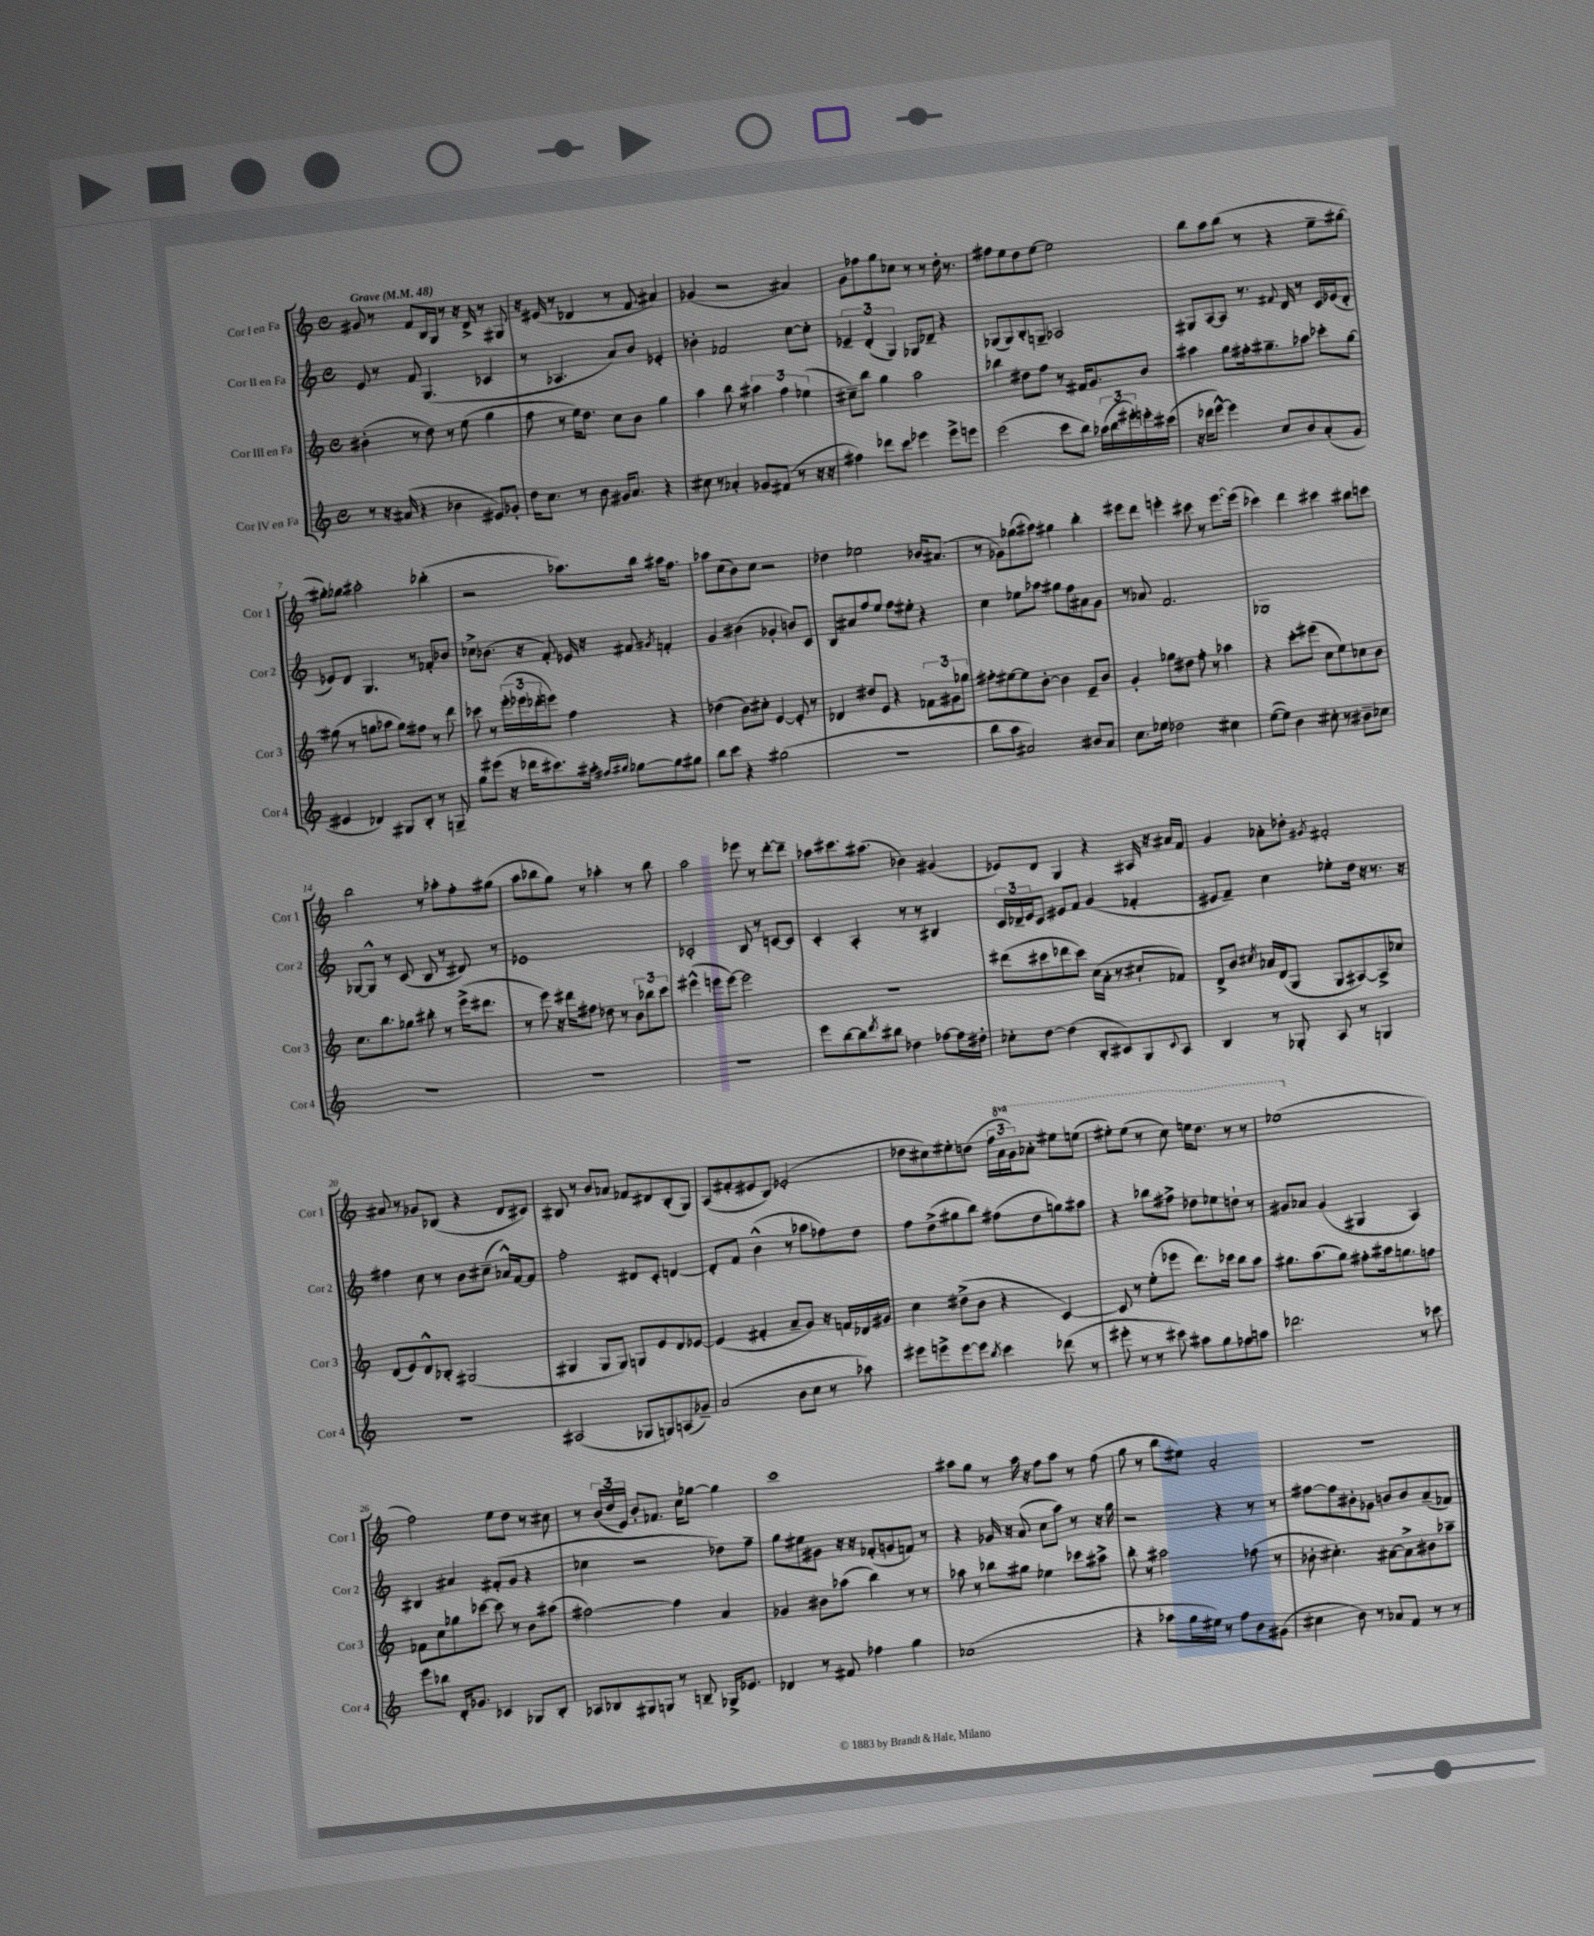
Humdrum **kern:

**kern	**kern	**kern	**kern
*part4	*part3	*part2	*part1
*staff4	*staff3	*staff2	*staff1
*I"Cor IV en Fa	*I"Cor III en Fa	*I"Cor II en Fa	*I"Cor I en Fa
*I'Cor 4	*I'Cor 3	*I'Cor 2	*I'Cor 1
*clefG2	*clefG2	*clefG2	*clefG2
*k[]	*k[]	*k[]	*k[]
*M4/4	*M4/4	*M4/4	*M4/4
*met(c)	*met(c)	*met(c)	*met(c)
*MM48	*MM48	*MM48	*MM48
=1	=1	=1	=1
!	!	!	!LO:TX:a:B:t=Grave
8r	(4b#X'\	8e/	8g#X/
16r	.	8r	8r
(16a#X/	.	.	.
4r	8r	8f/	8f/L
.	8dd\)	(4.G/	16B/L
.	.	.	16G/JJ
4b-X\	8r	.	8r
.	(8ee\	.	16r
.	.	.	16d^/
8e#X/L)	4gg\	4c-X/	8r
8g-X'/J	.	.	8G#X/
=2	=2	=2	=2
16dd\KL	8ff\	8r	16r
8.cc\J	.	.	(16e#X/
.	8r	4.A-X/	8r
8r	16ee\KL)	.	4d-X/
.	8.dd\J	.	.
8b\	.	.	.
16g#X/KL	8cc\L	8a/L)	8r
8.a/J	.	.	.
.	8b\J	8b/J	8f/
4r	4gg\	4e-X'/	4a#X/)
=3	=3	=3	=3
8cc#X\	4aa\	4b-X'\	(4g-X/
8r	.	.	.
4a-X'/	8bb\	2f-X/	2r
.	8r	.	.
8g-X/L	6aa#X\	.	.
(8f#X/J	.	.	.
.	6ff\	.	.
8r	.	[8cc\L	4a#X/)
.	(6ee-X\	.	.
16r	.	8cc'\J]	.
16r	.	.	.
=4	=4	=4	=4
4ff#X\)	8cc#X~\L)	6e-X~/	8g\L
.	8bb\J	.	8ff-X\
.	.	(6d'/	.
8ddd-X\L	4gg\	.	8gg\
.	.	6G/)	.
8ccc\J	.	.	8cc-X\J
4eee-X\	2aa\	8G-X/L	8r
.	.	8d-X~/J	8r
8eee-^\L	.	4r	16dd'\
.	.	.	8.r
8eeen\J	.	.	.
=5	=5	=5	=5
(2eee\	4bb-X\	(8G-X/L	8ff#X\L
.	.	8G-/)	8ee\
.	8dd#X\L	8B'/	8dd\
.	8ff\J	8Gn~/J	[8ee\J
8ccc\L	8r	2A-X/	2ee\]
8bb\J)	16f#X/KL	.	.
.	8.g/	.	.
(24aa-X\LL	.	.	.
24bb\	.	.	.
24eee#X'\)	.	.	.
16eeen'\	8b/J	.	.
(16ccc#X\JJ	.	.	.
=6	=6	=6	=6
16r	4aa#X\	8G#X/L	8bb\L
16ddd-X\KL	.	.	.
[8eee^^\J)	.	[8A/	8aa\
4eee\]	8gg\L	8A/J]	(8bb\J
.	16ff#X'\k	8.r	8r
.	8.gg#X~\	.	.
8cc/L	.	.	4r
.	.	8qqf#X/	.
.	.	16d/	.
8b/	8aa-X\J	8r	.
(8a'/	8ccc-X'\L	16c/LL	8ee~\L
.	.	(16e-X/J	.
8g/J	[8gg#\J	8d'/J	[8gg#X\J
!!LO:LB:g=z
=7	=7	=7	=7
4e#X/	(8gg#X\]	8e-X/L)	8gg#X'\L])
.	8r	8d/J	8gg-X\J
4d-X/)	8ggn\L	4.G/	2aa#X'\
.	8aa-X\J	.	.
8G#X/L	8gg\L)	.	.
8B'/J	8ff#X\J	8r	.
8r	8r	8f-X'/L	(4bb-X'\
8Gn~/	8ddd\	8b-X/J	.
=8	=8	=8	=8
8gg\L	8ccc-X\	8cc-X^\L	2r
(8eee#X\J	8r	(8.b-X\J	.
16r	(24eee'\LL	.	.
.	24eee-X\	.	.
16ddd-X\KL	.	16r	.
.	24ddd-X'\J	.	.
8.ccc#X\)	8eeen\J)	8f'/)	.
.	4ff\	16e-X/	8.aa-X\L)
16aa#X'\Jk	.	16r	.
16qqff#X/LL	.	.	.
16qqgg#X/JJ	.	.	.
[8gg-X\L	.	8f#X/	.
.	.	.	16bb\Jk
.	.	8qg#X/	.
8gg-\]	4r	4fn'/	16aa#X\KL
.	.	.	8.ff\J
8gg#X\J	.	.	.
=9	=9	=9	=9
8bb\L	(4dd-X\	4g/	8aa-X\L
8ccc\J	.	.	(8cc\
4r	8b\L)	(4b#X\	8b\)
.	8cc#X'\J	.	8cc\J
(2gg#X\	[4e/	4g-X'/	2r
.	8e'/]	8bn/L)	.
.	8r	8c/J	.
=10	=10	=10	=10
1r	4d-X/	8B/L	4dd-X\
.	.	8a#X/	.
.	8dd#X/L	8ff/	2ee-X\
.	8e/J	8ee/J	.
.	4r	8ff\L	.
.	.	8ee#X'\J	.
.	12f-X\L	4r	16b-X/KL
.	.	.	(8.a#X/J
.	12g#X\	.	.
.	12gg-X\J	.	.
=11	=11	=11	=11
8bb\L	8ff#X'\L	4cc\	8r
8aa\J	[8ee#X\	.	8g-X\L)
2a#X/)	8ee#\]	8ee-X\L	(8gg-X\
.	[8b'\J	8aa-X\J	8aa#X\J)
.	4b\]	8gg#X\L	4gg#X\
.	.	8ff\	.
8b#X/L	8e~/L	8a#X\	4bb'\
8a#/J	8b/J	8g\J	.
=12	=12	=12	=12
8.cc\L	4g'/	8r	8eee#X\L
.	.	8a-X/	8ddd\J
16ee-X\Jk	.	.	.
2dd-X\	8gg-X\L	2.f/	4eeen'\
.	8dd#X\J	.	.
.	8ff'\	.	8ccc#X\
.	8r	.	8r
4cc#X\	4aa-X\	.	[8.eee\L
.	.	.	(16eee\Jk]
=13	=13	=13	=13
([8ee\L	4r	1G-X	4ccc-X\)
8ee\J])	.	.	.
4b\	8ccc'\L	.	4ddd\
.	(8eee#X\J	.	.
8cc#X'\	8cc\L	.	4ccc#X\
8r	8ee\)	.	.
8b#X~\L	8cc-X\	.	8bb#X\L
8cc-X\J	8b\J	.	8cccn\J
!!LO:LB:g=z
=14	=14	=14	=14
1r	8.cc\L	[8G-X/L	2bb\
.	.	8G-^^/J]	.
.	8.bb\	.	.
.	.	8r	.
.	8gg-X\J	(8c/	.
.	8bb#X'\	8B/	8r
.	8r	8r	8aa-X'\L
.	(16eee^\KL	8d#X/)	8ff'\
.	8.ddd#X\J	.	.
.	.	8r	(8gg#X\J
=15	=15	=15	=15
1r	8r	1e-X	8aa\L
.	8eee\)	.	8bb-X\
.	16r	.	8gg\J)
.	16ddd#X\KL	.	.
.	8ff#X\J	.	8r
.	8dd-X\	.	4aa-X'\
.	8r	.	.
.	12b\L	.	8r
.	12bb-X\	.	.
.	.	.	8bb-\
.	12ccc\J	.	.
=16	=16	=16	=16
1r	(4eee#X^^\	2c-X'/	2aa\
.	8eeen\L	.	.
.	[8eee\J)	.	.
.	2eee\]	8B/	8eee-X\
.	.	8r	8r
.	.	[8cn/L	[8ddd'\L
.	.	8c/J]	8ddd~\J]
=17	=17	=17	=17
8eee\L	1r	4c'/	8aa-X\L
[8bb\	.	.	8.ccc#X\
8bb\]	.	4A'/	.
.	.	.	(8.aa#X\J
8qddd/	.	.	.
8bb#X\J	.	.	.
4dd-X\	.	8r	4b-X\)
.	.	8r	.
[8ff-X\L	.	4B#X/	(4g#X/
16ff-\L]	.	.	.
16dd#X'\JJ	.	.	.
=18	=18	=18	=18
8cc-X'\L	(8ddd#X\L	24c/LL	8e-X/L)
.	.	24d-X~/	.
.	.	24e/J	.
[8dd\J	8ccc#X\	8c/J	8d/J
(4dd\]	8ddd-X\	8e#X/L	4G/
.	8ccc#\J)	8f/J	.
8B'/L	(16cc\LL	(4g/	4r
.	16a'\JJ	.	.
8c#X/)	8r	.	.
8G/	8cc#X`/L	4f-X'/	16A#X/
.	.	.	16r
8qqc#/	.	.	.
8A/J	8f-X/J)	.	16a#X/LL
.	.	.	16f/JJ
=19	=19	=19	=19
4B/	8d^/L	8e#X/L	4g/
.	8b/J	8f~/J)	.
.	8qcc#X/	.	.
8r	16a-X/LL	4cc\	8a-X'\L
.	(16d/J	.	.
8G-X'/	8G/J	.	8dd-X'\J
.	.	.	8qg#X/
8A/	8G/L	8ee-X'\L	2f#X'/
8r	[8A#X/)	16dd\Jk	.
.	.	16r	.
4Gn/	8A#^/]	8.r	.
.	8cc-X/J	.	.
.	.	16r	.
!!LO:LB:g=z
=20	=20	=20	=20
1r	(8d/L	4ff#X\	8a#X/
.	8e/)	.	8r
.	8d^^/	8cc\	8g-X/L
.	8B-X'/J	8r	(8B-X/J
.	(2G#X/	8b\L	4r
.	.	(8cc#X~\J	.
.	.	16a-X^^/LL)	8d/L
.	.	[16f/J	.
.	.	8f/J]	8c#X/J)
=21	=21	=21	=21
(2A#X/	4G#X/	2ff'\	8B#X/
.	.	.	8r
.	8G#/L	.	8b/L
.	8G#/J)	.	8a-X/J
8G-X/L	8Gn/L	8d#X/L	8f-X/L
8Gn/)	8e/	8c'/J	8d#X/
(8An/	8d/	[4dn/	(8B#'/
8g-X~/J)	[8e-X/J	.	8G/J)
=22	=22	=22	=22
(2a/	(4e-/]	8d'/L]	(8A/L
.	.	8f/J	8f#X'/
.	4f#X'/	(4b^^\	8e#X/
.	.	.	8B/J)
8b\L	8a~/L	8r	(2e-X'/
8cc\J	8g/J)	8aa-X\L	.
8r	16r	8ff-X\)	.
.	16fn/LL	.	.
8aa-X\)	16d-X/	8dd\J	.
.	16g#X/JJ	.	.
=23	=23	=23	=23
8eee#X\L	4cc\	8ff\L	8dd-X\L
8eeen^\	.	(8dd^\	8cc#X\)
[8eee\	(8dd#X^\L	8gg#X\	8ee#X'\
8eee\J]	8b\J	8bb\J)	(8ddn\J
8qbb/	.	.	.
4ccc\	4r	(8ff#X\L	24ff\LL
*	*	*	*8va
.	.	.	24aa\
.	.	.	24gg\J)
.	.	8dd\	8aa-X'\J
(8ddd-X\	[4c/)	8ggn\)	8eee#X\L
8r	.	8aa#X\J	(8eeen\J
=24	=24	=24	=24
8eee#X'\	8c/]	4r	8eee#X'\L)
8r	8r	.	(8eee#\J
8r	(8ee'\L	8bb-X\L	8r
8ccc#X\)	8eee-X\J	8ff#X^\J	8ccc\)
8aa#X\L	8.ddd\L)	8dd-X\L	16eeen\KL
.	.	.	8.ddd\J
8gg\	.	8ee-X\	.
.	16ccc-X\Jk	.	.
8ff-X\	8bb\L	8ddn`\J	8r
8aan\J	8aa\J	8r	8r
=25	=25	=25	=25
2.ddd-X\	8.gg#X\L	8g#X/L	(1eee-X
.	.	8a-X/J	.
.	(8.aa\	.	.
.	.	(4g#/	.
.	8gg#\J)	.	.
.	8ff#X'\L	4G#X/	.
.	16aa#X\k	.	.
.	8.ggn\	.	.
8r	.	4A/)	.
8ccc-X\	8ffn\J	.	.
!!LO:LB:g=z
=26	=26	=26	=26
*	*	*	*X8va
8eee\L	8f-X\L	4B#X/	2ff\)
8bb-X\J	8cc\	.	.
16d'/KL	8gg-X\	4a#X/	.
8.g-X/J	.	.	.
.	[8ccc-X\J	.	.
4c-X/	8ccc-\]	(8f#X'/L	8ee\L
.	8r	8g/J	8dd\J
8G-X/L	8b\L	4r	8r
8B'/J	(8aa#X\J	.	8cc#X\
=27	=27	=27	=27
8A-X/L	[2ff#X\)	4cc-X\	8r
8B-X/	.	.	(24b/LL
.	.	.	24dd/
.	.	.	24e/JJ)
8G#X/	.	2r	8b'/L
8Gn/J	.	.	8.f-X/J
8r	4ff#\]	.	.
.	.	.	16cc\KL
8Bn~/	.	.	[8gg-X\J
16G-X^/KL	4a/	8dd-X\L)	4gg-\]
8.e-X/J	.	.	.
.	.	8ff~\J	.
=28	=28	=28	=28
4d-X/	4g-X/	8gg\L	1ccc
.	.	8ee#X\	.
8r	8b#X\L	8g#X\J	.
8f#X/	(8aa-X\J	16r	.
.	.	16r	.
4ff-X\	4bb\)	(8f-X'/L	.
.	.	8gn/	.
4gg\	8r	8fn/J)	.
.	8r	8r	.
=29	=29	=29	=29
(1cc-X	8aa-X\	4r	8aa#X\L
.	8r	.	8gg\J
.	8bb-X\L	16g-X/	8r
.	.	16r	.
.	8gg#X\J	(8a/	16aa#\
.	.	.	16r
.	4ee-X\	8cc\L	8ff\L
.	.	8aa\J)	8aa#\J
.	8ccc-X\L	8r	8r
.	8aa#X^\J	16r	(8ff\
.	.	16gg\	.
=30	=30	=30	=30
4r	8bb'\	2r	8gg\
.	8r	.	8r
8aa-X\L	2aa#X\	.	8bb\L
16gg\L	.	.	8ee#X\J)
16ee#X\JJ)	.	.	.
8r	.	4r	2a'/
8ff\L	.	.	.
8b\	(8ff-X\	8r	.
(8g#X\J	8r	8r	.
=31	=31	=31	=31
4cc#X\	8b-X'\	[8ff#X\L	1r
.	4.cc#X'\)	8ff#\]	.
8b\)	.	8b#X'\	.
8r	.	8g-X\J	.
8a-X/L	[8a#X\L	8bn/L	.
8f/J	8a#^\]	8b/	.
8r	8b#X\	(8a~/	.
8r	8aa-X~\J	8f-X/J)	.
==	==	==	==
*-	*-	*-	*-
